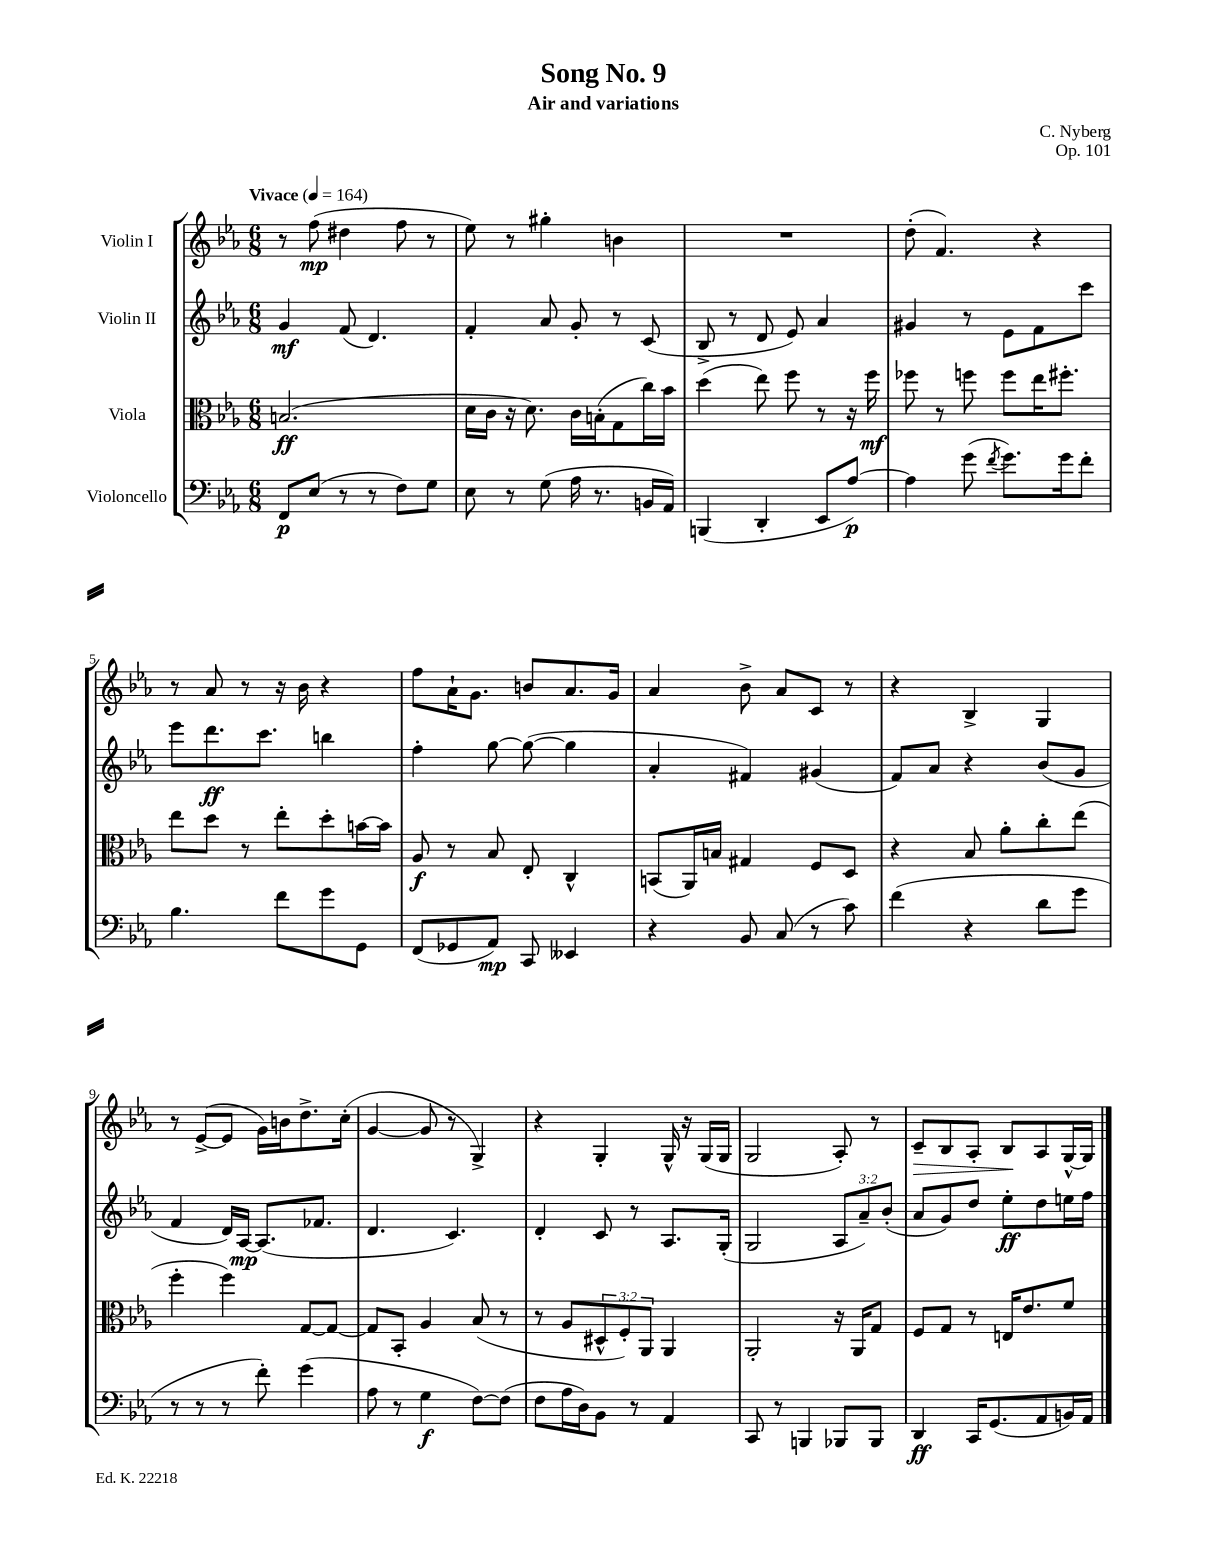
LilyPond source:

\header { title = "Song No. 9" composer = "C. Nyberg" subtitle = "Air and variations" opus = "Op. 101" }
<<
\new StaffGroup <<
\new Staff = "s0" \with { instrumentName = "Violin I" } {
    \clef treble \key ees \major \numericTimeSignature \time 6/8 \tempo "Vivace" 4 = 164
    r8 f''8\mp( dis''4 f''8 r8 |
    ees''8) r8 gis''4-. b'4 |
    R2. |
    d''8-.( f'4.) r4 |
    r8 aes'8 r8 r16 bes'16 r4 |
    f''8 aes'16-! g'8. b'8 aes'8. g'16 |
    aes'4 bes'8-> aes'8 c'8 r8 |
    r4 bes4-> g4 |
    r8 ees'8~->( ees'8 g'16) b'16 d''8.-> c''16-.( |
    g'4~ g'8 r8 g4->) |
    r4 g4-. g16-^ r16 g16( g16 |
    g2 aes8-.) r8 |
    c'8--\> bes8 aes8-. bes8\! aes8 g16~-^ g16 \bar "|." |
}
\new Staff = "s1" \with { instrumentName = "Violin II" } {
    \clef treble \key ees \major \numericTimeSignature \time 6/8 \override Staff.TupletNumber.text = #tuplet-number::calc-fraction-text
    g'4\mf f'8( d'4.) |
    f'4-. aes'8 g'8-. r8 c'8( |
    bes8-> r8 d'8 ees'8) aes'4 |
    gis'4 r8 ees'8 f'8 c'''8 |
    ees'''8 d'''8.\ff c'''8. b''4 |
    f''4-. g''8~ g''8~( g''4 |
    aes'4-. fis'4) gis'4( |
    f'8) aes'8 r4 bes'8( g'8 |
    f'4 d'16) aes16~\mp aes8.( fes'8. |
    d'4. c'4.) |
    d'4-. c'8 r8 aes8. g16-.( |
    g2 \tuplet 3/2 { aes8 aes'8--) bes'8-.( } |
    aes'8 g'8) d''8 ees''8-.\ff d''8 e''16 f''16 \bar "|." |
}
\new Staff = "s2" \with { instrumentName = "Viola" } {
    \clef alto \key ees \major \numericTimeSignature \time 6/8 \override Staff.TupletNumber.text = #tuplet-number::calc-fraction-text
    b2.\ff( |
    d'16 c'16 r16 d'8.) c'16 b16-.( g8 c''16) bes'16 |
    d''4( ees''8) f''8 r8 r16 f''16\mf |
    fes''8 r8 f''8 f''8 ees''16 fis''8.-. |
    ees''8 d''8 r8 ees''8-. d''8-. b'16~ b'16 |
    aes8\f r8 bes8 ees8-. c4-^ |
    b,8( aes,16) b16 gis4 f8 d8 |
    r4 bes8 aes'8-. c''8-. ees''8( |
    f''4-. f''4) g8~ g8~ |
    g8 bes,8-. aes4 bes8( r8 |
    r8 aes8 \tuplet 3/2 { dis8-^ f8-.) aes,8 } aes,4 |
    aes,2-. r16 aes,16 g8 |
    f8 g8 r8 e16 ees'8. f'8 \bar "|." |
}
\new Staff = "s3" \with { instrumentName = "Violoncello" } {
    \clef bass \key ees \major \numericTimeSignature \time 6/8
    f,8\p ees8( r8 r8 f8) g8 |
    ees8 r8 g8( aes16 r8. b,16 aes,16) |
    b,,4( d,4-. ees,8 aes8~\p) |
    aes4 g'8( \acciaccatura { f'8 } g'8.) g'16 f'8-. |
    bes4. f'8 g'8 g,8 |
    f,8( ges,8 aes,8\mp) c,8 eeses,4 |
    r4 bes,8 c8( r8 c'8) |
    f'4( r4 d'8 g'8 |
    r8 r8 r8 f'8-.) g'4( |
    aes8 r8 g4\f f8~) f8( |
    f8 aes16 d16) bes,8 r8 aes,4 |
    c,8 r8 b,,4 bes,,8 bes,,8 |
    d,4\ff c,16 g,8.( aes,8 b,16) aes,16 \bar "|." |
}
>>
>>
